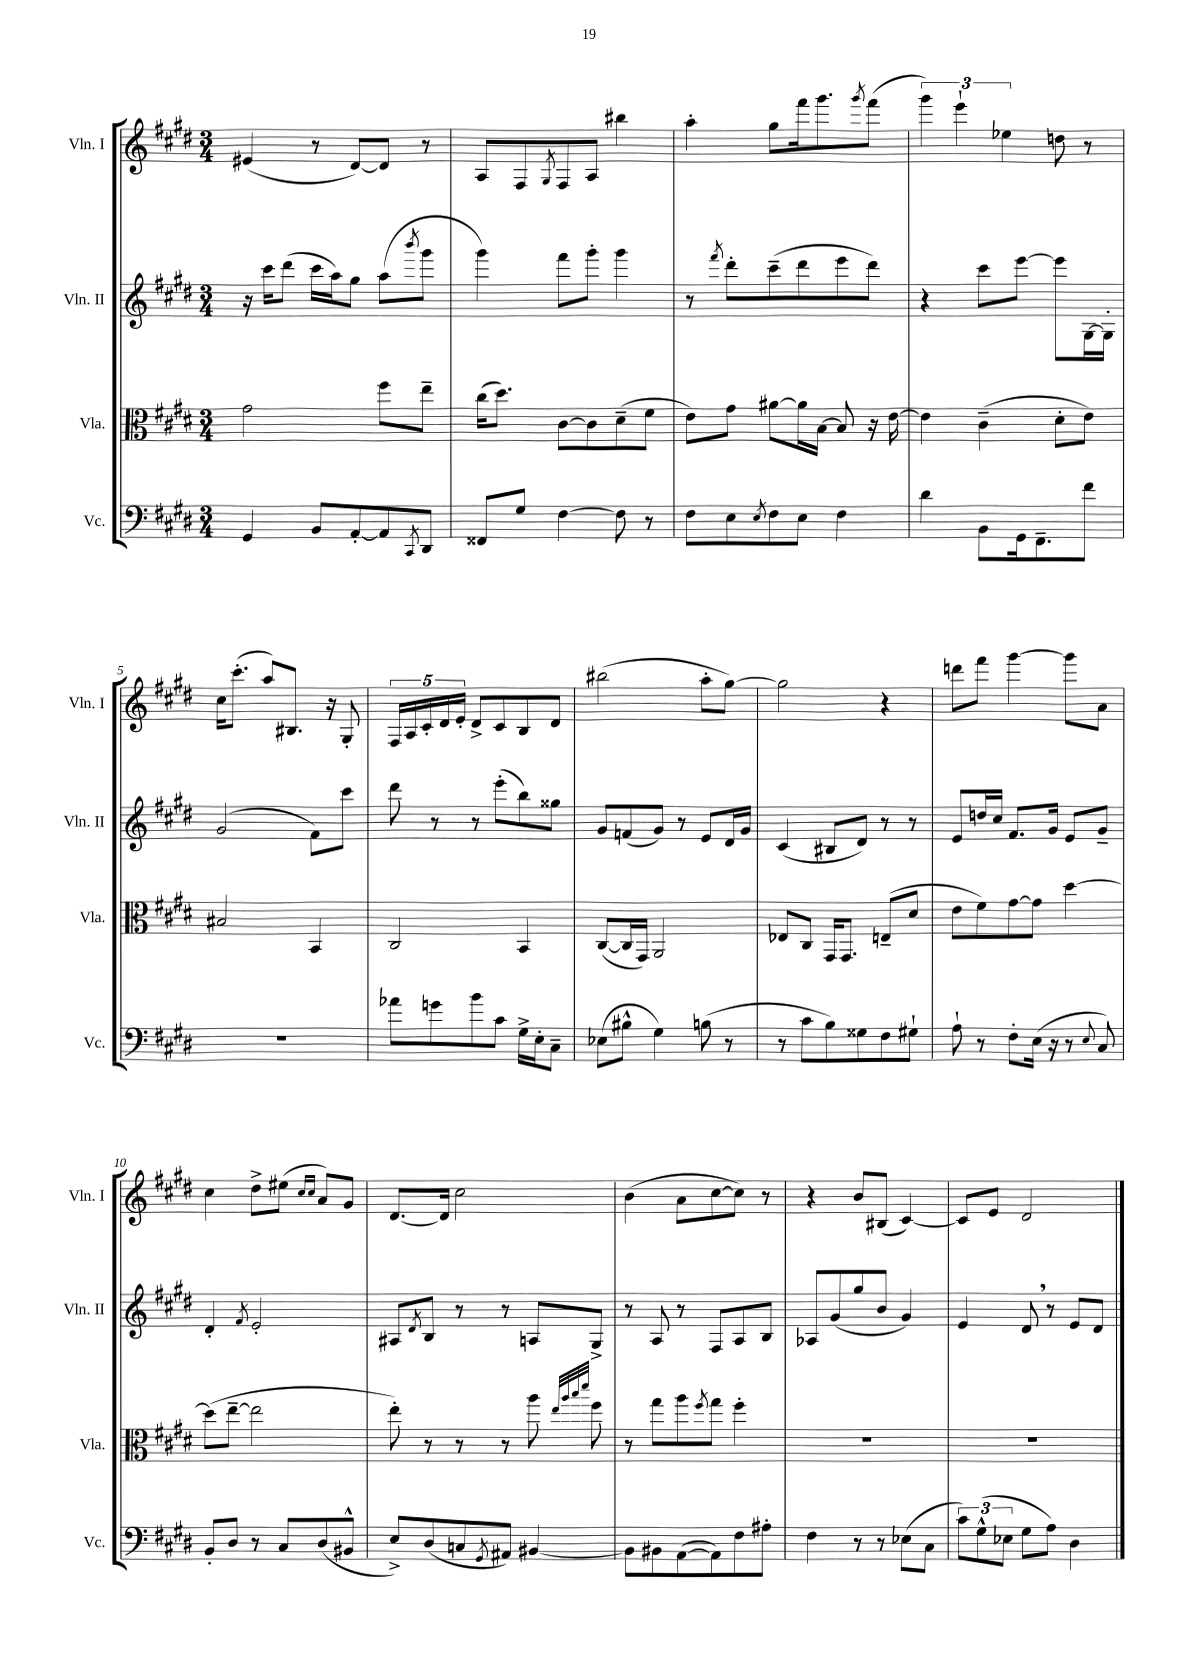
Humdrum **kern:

**kern	**kern	**kern	**kern
*staff4	*staff3	*staff2	*staff1
*clefF4	*clefC3	*clefG2	*clefG2
*k[f#c#g#d#]	*k[f#c#g#d#]	*k[f#c#g#d#]	*k[f#c#g#d#]
*M3/4	*M3/4	*M3/4	*M3/4
4GG#/	2g#\	16r	(4e#/
.	.	16ccc#\LK	.
.	.	(8ddd#\J	.
8BB/L	.	16ccc#\LL	8r
.	.	16aa\J)	.
[8AA'/	.	8gg#\J	[8d#/L)
8AA/]	8ff#\L	(8aa\L	8d#/]J
8qCC#/	.	8qbbb/	.
8DD#/J	8ee~\J	8ggg#\J	8r
=	=	=	=
8FF##/L	(16cc#\LK	4ggg#\)	8A/L
.	8.dd#\J)	.	.
8G#/J	.	.	8F#/
.	.	.	8qG#/
[4F#\	[8c#\L	8fff#\L	8F#/
.	8c#\]	8ggg#'\J	8A/J
8F#\]	(8d#~\	4ggg#\	4bb#\
8r	8f#\J	.	.
=	=	=	=
8F#\L	8e\L)	8r	4aa'\
.	.	8qfff#/	.
8E\	8g#\J	8ddd#'\L	.
8qE/	.	.	.
8F#\	[8a#\L	(8ccc#~\	8gg#\L
8E\J	16a#\]L	8ddd#\	16fff#\k
.	[16B\JJ	.	8.ggg#\
4F#\	8B/]	8eee\	.
.	.	.	8qggg#/
.	16r	8ddd#\J)	(8fff#\J
.	[16e\	.	.
=	=	=	=
4d#\	4e\]	4r	6ggg#\)
.	.	.	6eee`\
8BB\L	(4c#~\	8ccc#\L	.
.	.	.	6ee-\
16GG#\k	.	[8eee\J	.
8.FF#~\	.	.	.
.	8d#'\L	8eee\]L	8dd\
8f#\J	8e\J)	[16G#\L	8r
.	.	16G#'\]JJ	.
=	=	=	=
2.r	2B#/	(2g#/	16cc#\LK
.	.	.	(8.ccc#'\J
.	.	.	8aa/L)
.	.	.	8.B#/J
.	4BB/	8f#\L)	.
.	.	.	16r
.	.	8ccc#\J	8G#'/
=	=	=	=
8a-\L	2C#/	8ddd#\	20F#/LL
.	.	.	20A/
.	.	.	20c#'/
8g\	.	8r	.
.	.	.	20d#/
.	.	.	20e'/JJ
8b\	.	8r	8d#^/L
8c#\J	.	(8eee'\L	8c#/
16G#^\LL	4BB/	8bb\)	8B/
16E'\J	.	.	.
8C#~\J	.	8gg##\J	8d#/J
=	=	=	=
(8E-\L	([8C#/L	8g#/L	(2bb#\
8B#^^\J	16C#/]L	(8f/	.
.	16GG#/JJ)	.	.
4G#\)	2AA/	8g#/J)	.
.	.	8r	.
(8B\	.	8e/L	8aa'\L
8r	.	16d#/L	[8gg#\J)
.	.	16g#/JJ	.
=	=	=	=
8r	8E-/L	(4c#/	2gg#\]
8c#\L	8C#/J	.	.
8B\)	16GG#/LK	8B#/L	.
.	8.GG#/J	.	.
8G##\	.	8d#/J)	.
8F#\	(8E~/L	8r	4r
8G#`\J	8d#/J	8r	.
=	=	=	=
8A`\	8e\L	8e/L	8ddd\L
8r	8f#\)	16dd/L	8fff#\J
.	.	16cc#/JJ	.
8F#'\L	[8g#\	8.f#/L	[4ggg#\
(16E\Jk	8g#\]J	.	.
16r	.	16g#/Jk	.
8r	[4dd#\	8e/L	8ggg#\]L
8qqE/	.	.	.
8C#/)	.	8g#~/J	8a\J
=	=	=	=
8BB'/L	(8dd#\]L	4d#'/	4cc#\
8D#/J	[8ee~\J	.	.
.	.	8qf#/	.
8r	2ee\]	2e'/	8dd#^\L
8C#/L	.	.	(8ee#\J
.	.	.	16qqcc#/LL
.	.	.	16qqcc#/JJ
(8D#/	.	.	8a/L)
8BB#^^/J	.	.	8g#/J
=	=	=	=
8E^/L)	8ee'\)	8A#/L	[8.d#/L
.	.	8qd#/	.
(8D#/	8r	8B/J	.
.	.	.	16d#/]Jk
8C/	8r	8r	2cc#\
8qGG#/	.	.	.
8AA#/J)	8r	8r	.
[4BB#/	8aa\	8A/L	.
.	32qqee/LLL	.	.
.	32qqaa/	.	.
.	32qqbb/	.	.
.	32qqddd#/JJJ	.	.
.	8ff#\	8G#^/J	.
=	=	=	=
8BB#\]L	8r	8r	(4b\
8BB#\	8gg#\L	8A/	.
([8AA\	8aa\	8r	8a\L
.	8qff#/	.	.
8AA\])	8gg#\J	8F#/L	[8cc#\
8F#\	4ff#'\	8A/	8cc#\]J)
8A#'\J	.	8B/J	8r
=	=	=	=
4F#\	2.r	8A-/L	4r
.	.	(8g#/	.
8r	.	8gg#/	8b/L
8r	.	8b/J	(8B#/J
(8E-\L	.	4g#/)	[4c#/)
8C#\J	.	.	.
=	=	=	=
12c#\L)	2.r	4e/	8c#/]L
(12G#^^\	.	.	.
.	.	.	8e/J
12E-\J	.	.	.
8G#\L	.	8d#/	2d#/
8A\J)	.	8r	.
4D#\	.	8e/L	.
.	.	8d#/J	.
==	==	==	==
*-	*-	*-	*-
